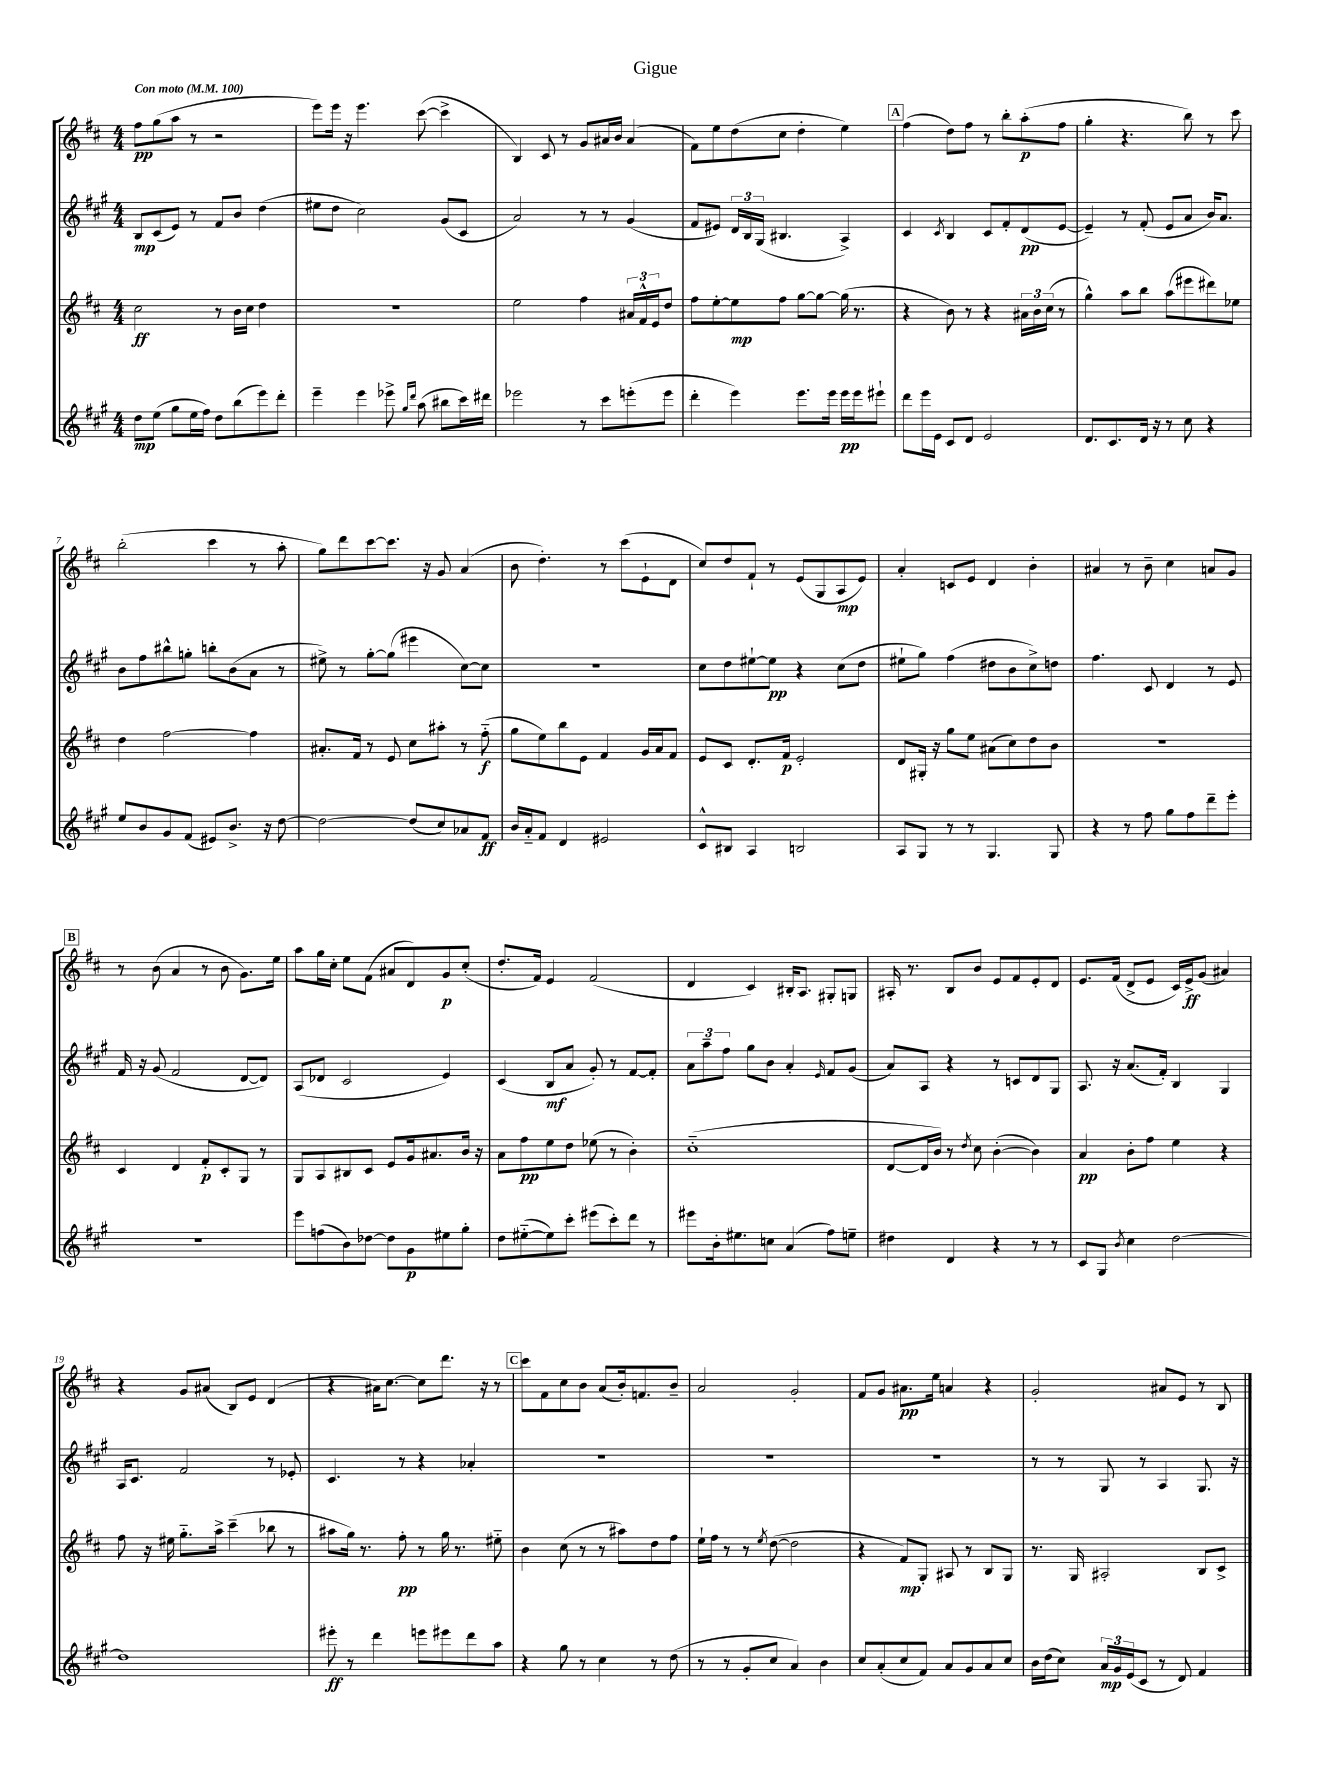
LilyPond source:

\header { title = "Gigue" }
<<
\new StaffGroup <<
\new Staff = "s0" {
    \clef treble \key d \major \numericTimeSignature \time 4/4 \tempo "Con moto" 4 = 100
    fis''8\pp g''8( a''8 r8 r2 |
    e'''8) e'''16 r16 e'''4. cis'''8~( cis'''4-> |
    b4) cis'8 r8 g'8 ais'16 b'16 ais'4( |
    fis'8) e''8 d''8( cis''8 d''4-. e''4) |
    \mark \markup { \box "A" } fis''4( d''8) fis''8 r8 b''8-. a''8-.\p( fis''8 |
    g''4-. r4. b''8) r8 cis'''8 |
    b''2-.( cis'''4 r8 a''8-. |
    g''8) d'''8 cis'''8~ cis'''8. r16 g'8 a'4( |
    b'8 d''4.-.) r8 cis'''8( e'8-! d'8 |
    cis''8) d''8 fis'8-! r8 e'8( g8 a8\mp e'8) |
    a'4-. c'8 e'8 d'4 b'4-. |
    ais'4 r8 b'8-- cis''4 a'8 g'8 |
    \mark \markup { \box "B" } r8 b'8( a'4 r8 b'8 g'8.) e''16 |
    a''8 g''16 cis''16-. e''8 fis'8( ais'8 d'8) g'8\p cis''8-.( |
    d''8.-. fis'16) e'4 fis'2( |
    d'4 cis'4) bis16-. a8. gis8-. g8 |
    ais16-. r8. b8 b'8 e'8 fis'8 e'8-. d'8 |
    e'8. fis'16( d'8-> e'8 cis'16) e'16->\ff g'8( ais'4) |
    r4 g'8 ais'8( b8) e'8 d'4( |
    r4 ais'16) cis''8.~ cis''8 d'''8. r16 r8 |
    \mark \markup { \box "C" } cis'''8 fis'8 cis''8 b'8 a'8( b'16-.) f'8. b'8-- |
    a'2 g'2-. |
    fis'8 g'8 ais'8.\pp e''16 a'4 r4 |
    g'2-. ais'8 e'8 r8 b8 \bar "|." |
}
\new Staff = "s1" {
    \clef treble \key a \major \numericTimeSignature \time 4/4
    b8\mp cis'8( e'8) r8 fis'8 b'8 d''4( |
    eis''8 d''8 cis''2) gis'8( cis'8 |
    a'2) r8 r8 gis'4( |
    fis'8 eis'8) \tuplet 3/2 { d'16 b16 gis16( } bis4. a4->) |
    \mark \markup { \box "A" } cis'4 \acciaccatura { cis'8 } b4 cis'8 fis'8-. d'8\pp( e'8~ |
    e'4--) r8 fis'8-.( e'8 a'8 b'16) a'8. |
    b'8 fis''8 bis''8-^ g''8-. b''8-. b'8( a'8 r8 |
    eis''8->) r8 gis''8~-. gis''8( eis'''4 cis''8~) cis''8 |
    R1 |
    cis''8 d''8 eis''8~-! eis''8\pp r4 cis''8( d''8 |
    eis''8-! gis''8) fis''4( dis''8 b'8 cis''8->) d''8 |
    fis''4. cis'8 d'4 r8 e'8 |
    \mark \markup { \box "B" } fis'16 r16 gis'8( fis'2 d'8~ d'8) |
    a8( des'8 cis'2 e'4) |
    cis'4( b8\mf a'8 gis'8-.) r8 fis'8~ fis'8-. |
    \tuplet 3/2 { a'8 a''8-- fis''8 } gis''8 b'8 a'4-. \grace { e'16 } fis'8 gis'8( |
    a'8) a8 r4 r8 c'8 d'8 gis8 |
    a8. r16 a'8.( fis'16-.) b4 gis4 |
    a16 cis'8. fis'2 r8 ees'8-. |
    cis'4. r8 r4 aes'4-. |
    \mark \markup { \box "C" } R1 |
    R1 |
    R1 |
    r8 r8 gis8 r8 a4 gis8. r16 \bar "|." |
}
\new Staff = "s2" {
    \clef treble \key d \major \numericTimeSignature \time 4/4
    cis''2\ff r8 b'16 cis''16 d''4 |
    R1 |
    e''2 fis''4 \tuplet 3/2 { ais'16 fis'16-^ e'16 } d''8 |
    fis''8 e''8~-. e''8\mp fis''8 g''8~ g''8~ g''16( r8. |
    \mark \markup { \box "A" } r4 b'8) r8 r4 \tuplet 3/2 { ais'16 b'16 cis''16( } r8 |
    g''4-^) a''8 b''8 a''8( eis'''8 dis'''8) ees''8 |
    d''4 fis''2~ fis''4 |
    ais'8.-. fis'16 r8 e'8 cis''8 ais''8-. r8 fis''8-_\f( |
    g''8 e''8) b''8 e'8 fis'4 g'16 a'16 fis'8 |
    e'8 cis'8 d'8.-. fis'16\p e'2-. |
    d'8 gis16-. r16 g''8 e''8 ais'8( cis''8) d''8 b'8 |
    R1 |
    \mark \markup { \box "B" } cis'4 d'4 fis'8-.\p cis'8-. g8 r8 |
    g8 a8 bis8 cis'8 e'8 g'16 ais'8. b'16 r16 |
    a'8 fis''8\pp e''8 d''8 ees''8( r8 b'4-.) |
    cis''1-_( |
    d'8~ d'16 b'16) r8 \acciaccatura { d''8 } cis''8 b'4~-.( b'4) |
    a'4\pp b'8-. fis''8 e''4 r4 |
    fis''8 r16 eis''16 g''8.-_ a''16-> cis'''4--( bes''8 r8 |
    ais''8 g''16) r8. fis''8-.\pp r8 g''16 r8. eis''8-_ |
    \mark \markup { \box "C" } b'4 cis''8( r8 r8 ais''8) d''8 fis''8 |
    e''16-! fis''16 r8 r8 \acciaccatura { e''8 } d''8~( d''2 |
    r4 fis'8\mp) g8-. ais8 r8 b8 g8 |
    r8. g16 ais2-. b8 cis'8-> \bar "|." |
}
\new Staff = "s3" {
    \clef treble \key a \major \numericTimeSignature \time 4/4
    d''8\mp e''8( gis''8 e''16 fis''16) d''8 b''8( e'''8) d'''8-. |
    e'''4-- e'''4 ees'''8-> \grace { gis''16 d'''16 } a''8( bis''8 cis'''16) dis'''16 |
    ees'''2 r8 cis'''8 e'''8-.( e'''8 |
    d'''4-. e'''4) e'''8. e'''16 e'''16\pp e'''16 eis'''8-! |
    \mark \markup { \box "A" } d'''8 e'''16 e'16 cis'8 d'8 e'2 |
    d'8. cis'8. d'16 r16 r8 cis''8 r4 |
    e''8 b'8 gis'8 fis'8( eis'8) b'8.-> r16 d''8~ |
    d''2~ d''8( cis''8) aes'8 fis'8\ff |
    b'16 a'16-_ fis'8 d'4 eis'2 |
    cis'8-^ bis8 a4 b2 |
    a8 gis8 r8 r8 gis4. gis8 |
    r4 r8 fis''8 gis''8 fis''8 d'''8-- e'''8-. |
    \mark \markup { \box "B" } R1 |
    e'''8 f''8( b'8) des''8~ des''8 gis'8\p eis''8 gis''8-. |
    d''8 eis''8~-_( eis''8) cis'''8-. eis'''8( cis'''8-.) d'''8 r8 |
    eis'''8 b'16-. eis''8. c''8 a'4( fis''8) e''8-- |
    dis''4 d'4 r4 r8 r8 |
    cis'8 gis8 \acciaccatura { b'8 } cis''4 d''2~ |
    d''1 |
    eis'''8-.\ff r8 d'''4 e'''8 eis'''8 d'''8 a''8 |
    \mark \markup { \box "C" } r4 gis''8 r8 cis''4 r8 d''8( |
    r8 r8 gis'8-. cis''8 a'4) b'4 |
    cis''8 a'8-.( cis''8 fis'8) a'8 gis'8 a'8 cis''8 |
    b'16 d''16( cis''8) \tuplet 3/2 { a'16\mp gis'16 e'16( } cis'8 r8 d'8) fis'4 \bar "|." |
}
>>
>>
